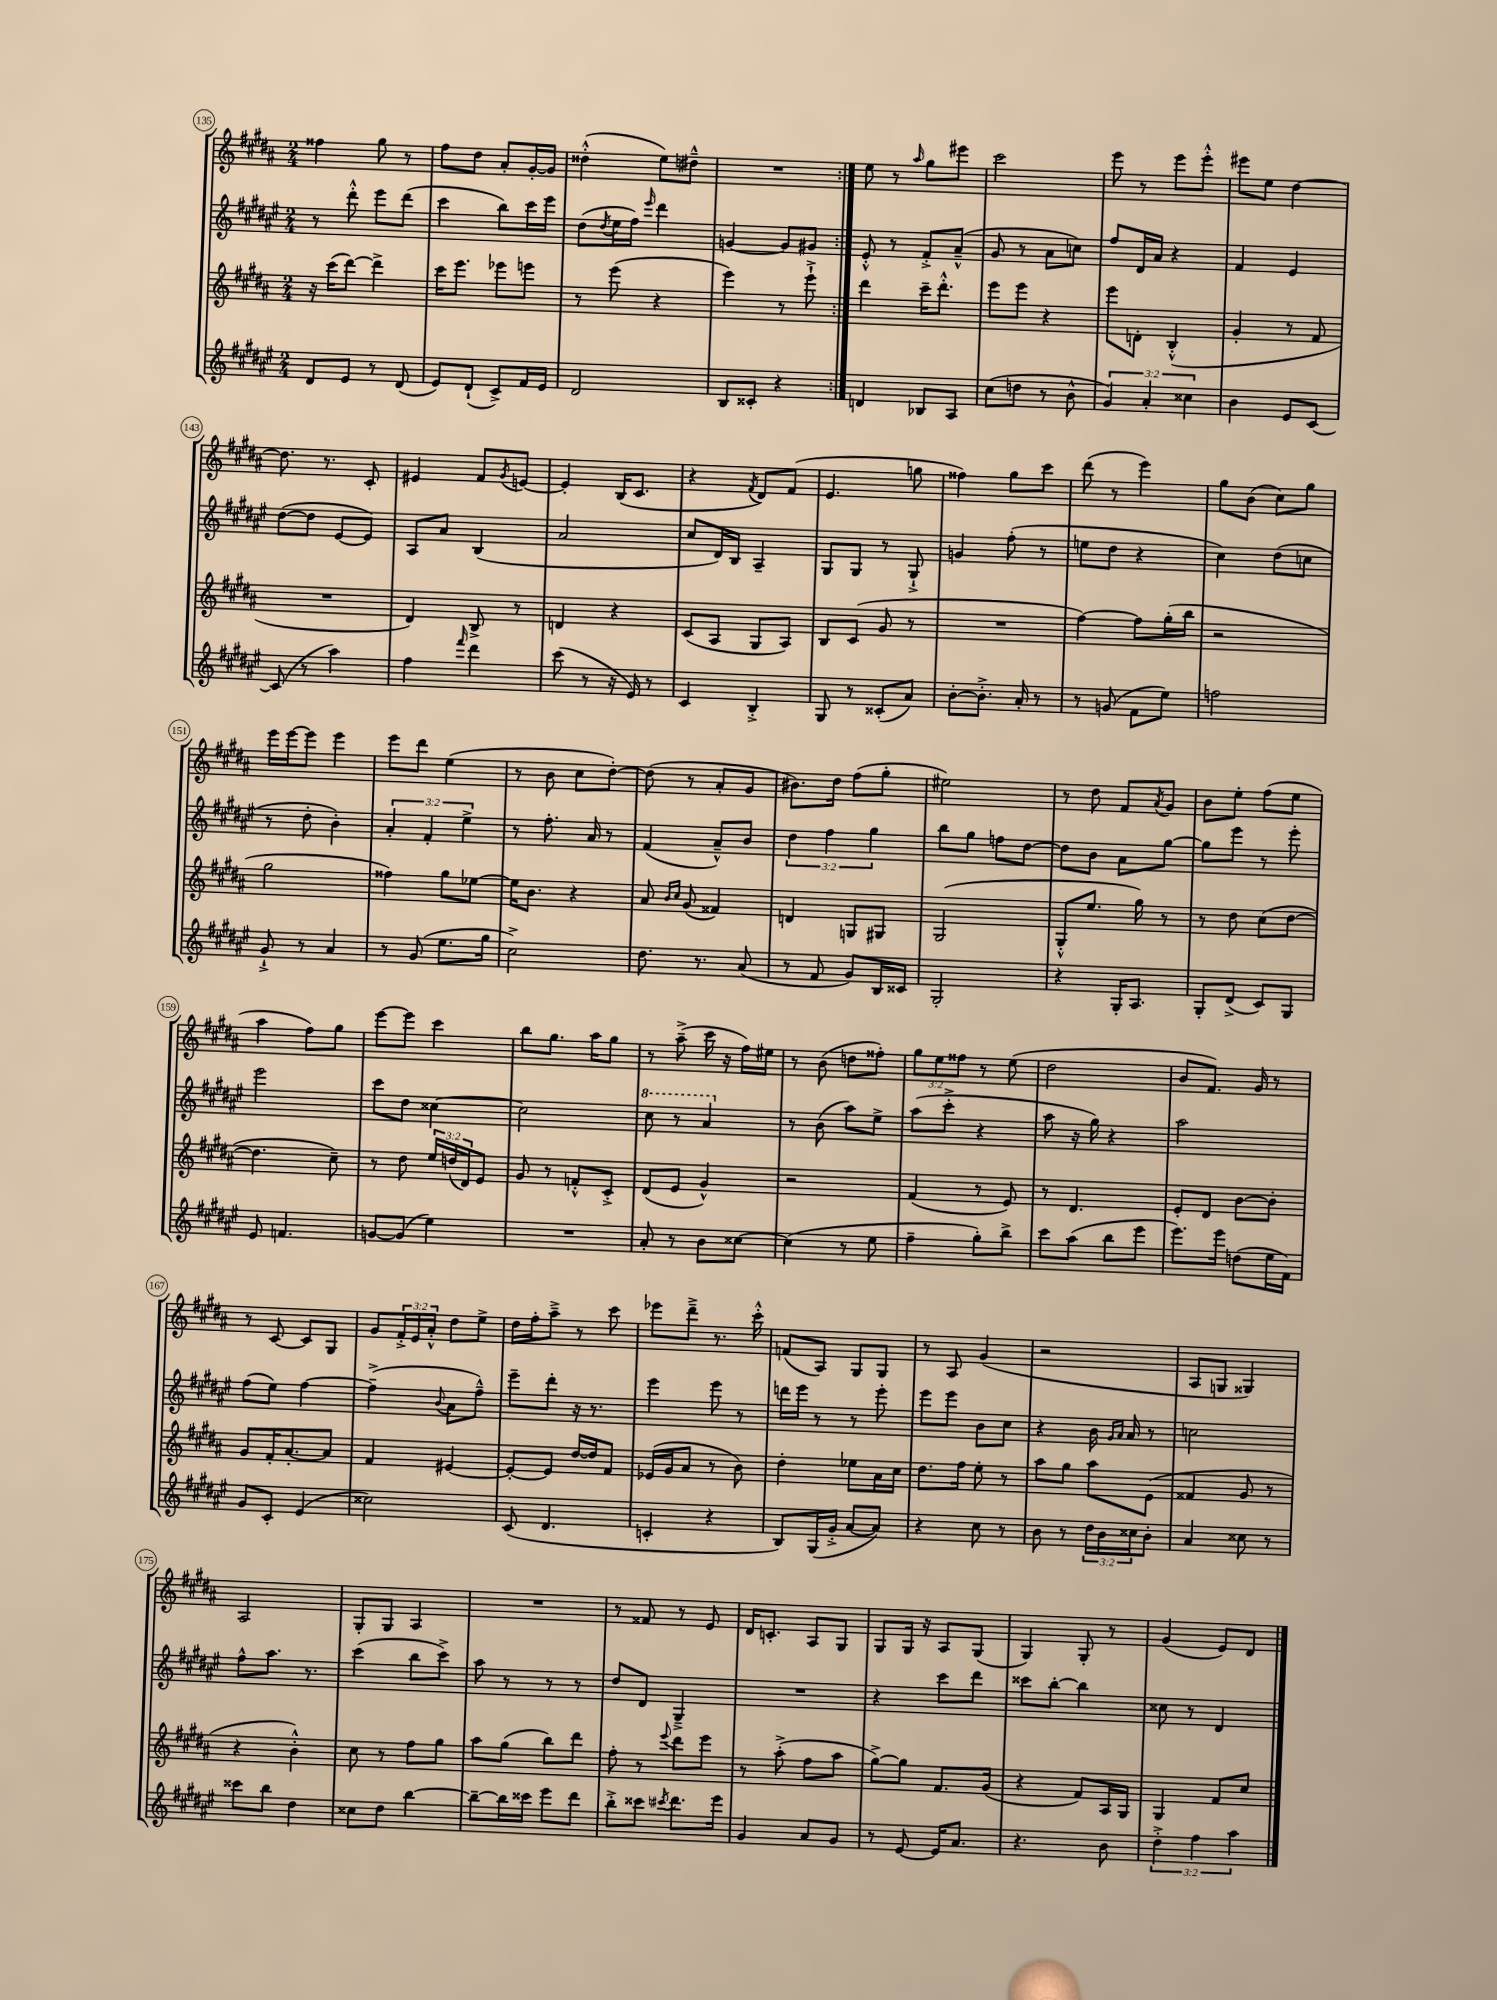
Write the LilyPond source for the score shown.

<<
\new StaffGroup <<
\new Staff = "s0" {
    \clef treble \key b \major \numericTimeSignature \time 2/4 \override Staff.TupletNumber.text = #tuplet-number::calc-fraction-text
    \repeat volta 2 { fisis''4 gis''8 r8 |
    fis''8 dis''8 ais'8-. gis'16~-. gis'16 |
    disis''4-.-^( e''8) dis''8---^ |
    R2 | }
    e''8 r8 \grace { ais''16 } gis''8 eis'''8 |
    cis'''2 |
    e'''8 r8 e'''8 e'''8-.-^ |
    eis'''8 e''8 dis''4~ |
    dis''8. r8. cis'8-. |
    eis'4 fis'8 \acciaccatura { gis'8 } e'8~ |
    e'4-. b16( cis'8. |
    r4 \acciaccatura { fis'8 } dis'8) fis'8( |
    e'4. g''8 |
    fisis''4) gis''8 cis'''8 |
    dis'''8( r8 e'''4) |
    gis''8 b'8( cis''8) gis''8 |
    e'''16 e'''16~ e'''8 e'''4 |
    e'''8 dis'''8 e''4( |
    r8 b'8 cis''8 dis''8~-.) |
    dis''8( r8 ais'8-. gis'8 |
    bis'8.) dis''16 fis''8( gis''8-. |
    eis''2) |
    r8 dis''8 fis'8 \acciaccatura { ais'8 } gis'8 |
    b'8 e''8-. fis''8( e''8 |
    ais''4 fis''8) gis''8 |
    e'''8~ e'''8 cis'''4 |
    b''8 gis''8. ais''16 gis''8 |
    r8 ais''8--->( cis'''16 r16 fis''16) eis''16 |
    r8 b'8( d''8 fisis''8-.) |
    \tuplet 3/2 { gis''8 e''8 fisis''8 } r8 e''8( |
    dis''2 |
    b'8 fis'8.) gis'16 r8 |
    r8 cis'8~ cis'8 gis8 |
    gis'8 \tuplet 3/2 { fis'16-.-> e'16 ais'16-.-^ } dis''8 e''8-> |
    dis''16 fis''16-. ais''8---> r8 cis'''8 |
    ees'''8 dis'''8---> r8. cis'''16-.-^ |
    f'8( ais8) gis8 gis8 |
    r8 ais8 gis'4( |
    r2 |
    ais8 g8 gisis4) |
    ais2 |
    gis8-. gis8 ais4 |
    R2 |
    r8 fisis'8 r8 e'8 |
    dis'16 c'8.-. ais8 gis8 |
    gis8 gis16 r16 ais8 gis8( |
    gis4) gis8-. r8 |
    gis'4( e'8) dis'8 \bar "|." |
}
\new Staff = "s1" {
    \clef treble \key fis \major \numericTimeSignature \time 2/4 \override Staff.TupletNumber.text = #tuplet-number::calc-fraction-text
    \repeat volta 2 { r8 dis'''8-.-^ eis'''8 dis'''8( |
    cis'''4 b''8) cis'''16 eis'''16 |
    dis''8( \acciaccatura { dis''8 } eis''16 fis''16) \grace { eis'''16 } dis'''4 |
    g'4~ g'8 gis'8 | }
    eis'8-.-^ r8 fis'8-.-> ais'8---^( |
    gis'8 r8 ais'8 c''8) |
    fis''8 dis'16 ais'16 r4 |
    fis'4 eis'4 |
    dis''8~( dis''8 eis'8~ eis'8) |
    ais8 ais'8 b4( |
    ais'2 |
    cis''8 dis'16) b16 ais4-- |
    gis8 gis8 r8 gis8-!-> |
    g'4 fis''8-.( r8 |
    e''8 dis''8 r4 |
    cis''4) dis''8( c''8 |
    r8 dis''8-. b'4-.) |
    \tuplet 3/2 { ais'4-. fis'4-. eis''4-> } |
    r8 fis''8.-. ais'16 r8 |
    fis'4( ais'8---^) b'8 |
    \tuplet 3/2 { dis''4 fis''4 gis''4 } |
    b''8 gis''8 f''8 dis''8~ |
    dis''8 b'8 ais'8 gis''8~ |
    gis''8 eis'''8 r8 eis'''8-. |
    eis'''2 |
    cis'''8 dis''8 cisis''4~ |
    cisis''2 |
    \ottava #1 cis'''8 r8 ais''4 \ottava #0 |
    r8 b'8( ais''8) eis''8-> |
    ais''8( cis'''8-.-> r4 |
    ais''8 r16 gis''16) r4 |
    ais''2 |
    fis''8( eis''8) fis''4~ |
    fis''4--->( \appoggiatura { b'8 } ais'8 fis''8---^) |
    eis'''8-- dis'''8-. r16 r8. |
    eis'''4 eis'''8 r8 |
    d'''16 eis'''16 r8 r8 eis'''8-. |
    eis'''8 eis'''8 b'8 cis''8 |
    r4 b'16 \grace { gis'16 ais'16 } ais'16 r8 |
    c''2 |
    fis''8-^ ais''8. r8. |
    cis'''4( b''8 cis'''8->) |
    ais''8 r8 r8 r8 |
    dis''8 dis'8 gis4---> |
    R2 |
    r4 cis'''8 dis'''8 |
    cisis'''8 b''8~-. b''4 |
    cisis''8 r8 dis'4 \bar "|." |
}
\new Staff = "s2" {
    \clef treble \key b \major \numericTimeSignature \time 2/4 \override Staff.TupletNumber.text = #tuplet-number::calc-fraction-text
    \repeat volta 2 { r16 cis'''16( dis'''8~) dis'''4-> |
    cis'''16 e'''8. ees'''8 e'''8 |
    r8 e'''8( r4 |
    e'''4) r8 e'''8-!-> | }
    dis'''4 cis'''16-- dis'''8.-.-^ |
    e'''8 e'''8 r4 |
    e'''8 d'8-. b4-.-^( |
    gis'4-. r8 fis'8 |
    R2 |
    dis'4) b8-> r8 |
    d'4 r4 |
    cis'8( ais8 gis8 ais8) |
    b8 cis'8( gis'8 r8 |
    R2 |
    fis''4~) fis''8 gis''16-.( b''16 |
    r2 |
    gis''2 |
    fisis''4) gis''8 ees''8~ |
    ees''16 b'8. r4 |
    ais'8 \grace { b'16 cis''16 } gis'8( fisis'4) |
    d'4 g8 gis8 |
    gis2( |
    gis8-.-^ e''8. gis''16) r8 |
    r8 dis''8 cis''8( dis''8~ |
    dis''4. cis''8--) |
    r8 dis''8 \tuplet 3/2 { e''16 d''16( dis'16) } e'8 |
    gis'8 r8 f'8-.-^ cis'8-.-> |
    dis'8( e'8 gis'4-^) |
    r2 |
    fis'4( r8 e'8) |
    r8 dis'4. |
    e'8-. dis'8 b'8~ b'8-. |
    gis'8 fis'16-. ais'8.~-. ais'8 |
    fis'4 eis'4~ |
    eis'8~-. eis'8 dis''16~ dis''16 fis'8 |
    ees'16( gis'16 ais'8 r8 b'8) |
    dis''4-. ees''8 ais'16 cis''16 |
    dis''8. fis''16 e''8-. r8 |
    ais''8 gis''8 ais''8 e'8( |
    fisis'4 gis'8 r8 |
    r4 b'4-.-^) |
    cis''8 r8 fis''8 gis''8 |
    ais''8 gis''8( b''8) dis'''8 |
    fis''8-. r8 \appoggiatura { e'''8 } dis'''8 e'''8 |
    r8 ais''8-.->( fis''8 ais''8 |
    gis''8~->) gis''8 fis'8. gis'16( |
    r4 fis'8) ais16 gis16 |
    gis4 fis'8 cis''8 \bar "|." |
}
\new Staff = "s3" {
    \clef treble \key fis \major \numericTimeSignature \time 2/4 \override Staff.TupletNumber.text = #tuplet-number::calc-fraction-text
    \repeat volta 2 { dis'8 eis'8 r8 dis'8( |
    eis'8) dis'8-!( cis'8->) fis'16 eis'16 |
    dis'2 |
    b8 cisis'8-. r4 | }
    d'4 bes8 ais8 |
    cis''8( d''8 r8 b'8-^ |
    \tuplet 3/2 { gis'4) ais'4-. cisis''4 } |
    b'4 eis'8 cis'8~ |
    cis'8( r8 ais''4) |
    fis''4 \grace { fis'''16 } dis'''4 |
    cis'''8( r8 r16 eis'16) r8 |
    cis'4 b4-.-> |
    gis8 r8 cisis'8-.( ais'8) |
    b'8~-. b'8.-.-> ais'16-. r8 |
    r8 g'8( fis'8 eis''8) |
    f''2 |
    gis'8-!-> r8 ais'4 |
    r8 gis'8( eis''8. gis''16 |
    cis''2->) |
    dis''8. r8. ais'8( |
    r8 fis'8 gis'8) b16 cisis'16 |
    gis2-. |
    r4 gis16-. ais8. |
    gis8-. dis'8->( cis'8) gis8 |
    eis'8 f'4. |
    g'8~ g'8( eis''4) |
    R2 |
    ais'8-. r8 b'8 cisis''8~ |
    cisis''4( r8 eis''8 |
    fis''4-- gis''8-.) b''8-> |
    cis'''8 ais''8( b''8 eis'''8 |
    eis'''8.) eis'''16 d''8( eis''16 fis'16) |
    gis'8 cis'8-. eis'4( |
    cisis''2) |
    cis'8( dis'4. |
    c'4-. r4 |
    b8) gis16( gis'16-.-> ais'8~ ais'8) |
    r4 cis''8 r8 |
    b'8 r8 \tuplet 3/2 { dis''16 b'16 cisis''16 } b'8-. |
    ais'4 cisis''8 r8 |
    cisis'''8 b''8 dis''4 |
    cisis''8 dis''8 b''4~ |
    b''8~-- b''16 cisis'''16 eis'''8 dis'''8 |
    b''8-.-> cisis'''8 \acciaccatura { cis'''8 } dis'''8. eis'''16 |
    gis'4 ais'8 gis'8 |
    r8 eis'8~ eis'16 ais'8. |
    r4. b'8 |
    \tuplet 3/2 { dis''4-.-> fis''4 ais''4 } \bar "|." |
}
>>
>>
\layout { \context { \Score currentBarNumber = #135 \override BarNumber.stencil = #(make-stencil-circler 0.1 0.3 ly:text-interface::print) } }
